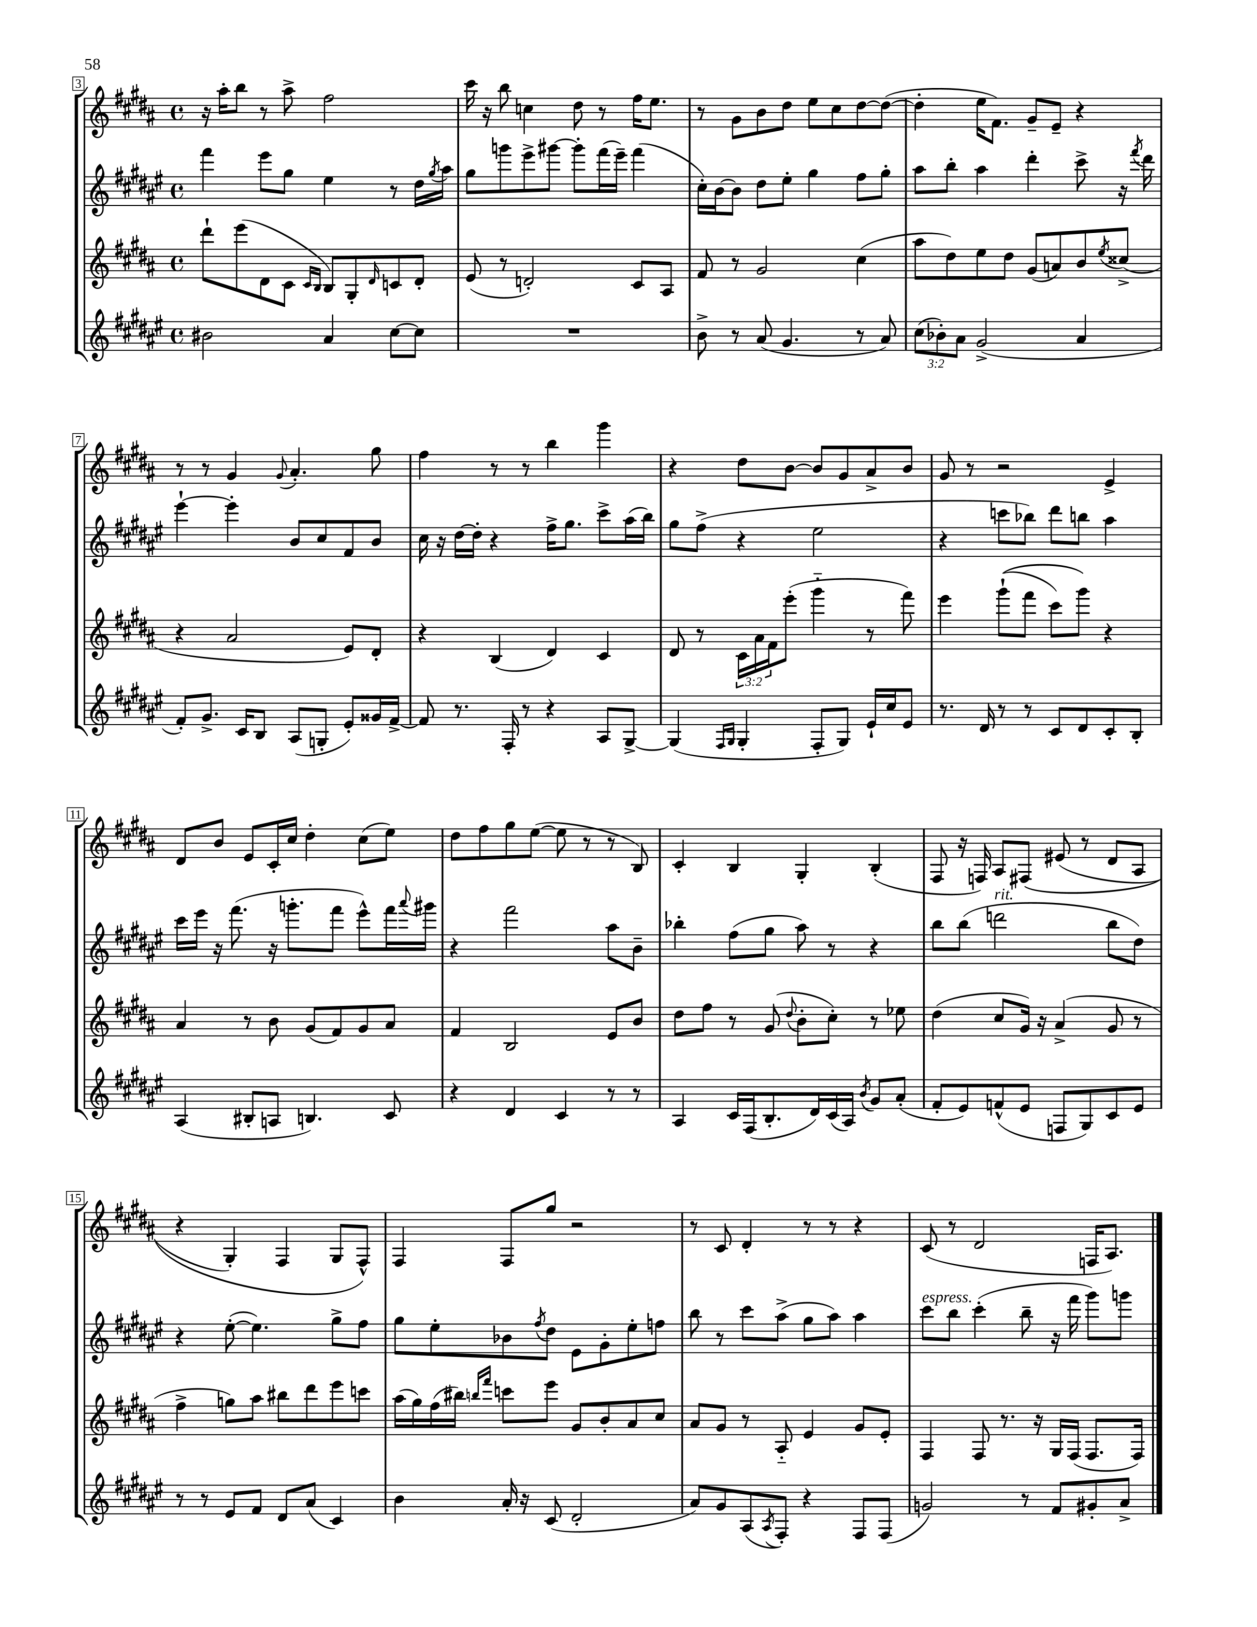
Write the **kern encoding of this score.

**kern	**kern	**kern	**kern
*staff4	*staff3	*staff2	*staff1
*clefG2	*clefG2	*clefG2	*clefG2
*k[f#c#g#d#a#e#]	*k[f#c#g#d#a#]	*k[f#c#g#d#a#e#]	*k[f#c#g#d#a#]
*M4/4	*M4/4	*M4/4	*M4/4
*met(c)	*met(c)	*met(c)	*met(c)
2b#\	8ddd#`\L	4fff#\	16r
.	.	.	16aa#'\LK
.	(8eee\	.	8bb\J
.	8d#\	8eee#\L	8r
.	8c#\J	8gg#\J	8aa#^\
.	16qqc#/LL	.	.
.	16qqB/JJ	.	.
4a#/	8B/L)	4ee#\	2ff#\
.	8G#'/	.	.
.	16qqd#/	.	.
[8cc#\L	8c/	8r	.
8cc#\]J	8d#'/J	16dd#\LL	.
.	.	8qgg#/	.
.	.	16aa#\JJ	.
=	=	=	=
1r	(8e/	8gg#\L	16ccc#\
.	.	.	16r
.	8r	8ggg\	8bb\
.	2d'/)	8eee#^\	4cc\
.	.	[8ggg#\J	.
.	.	8ggg#'\]L	8dd#\
.	.	(16fff#\L	8r
.	.	16eee#~\JJ)	.
.	8c#/L	(4fff#\	16ff#\LK
.	.	.	8.ee\J
.	8A#/J	.	.
=	=	=	=
8b^\	8f#/	16cc#'\LL)	8r
.	.	[16b\J	.
8r	8r	8b\]J	8g#\L
(8a#/	2g#/	8dd#\L	8b\
4.g#/	.	8ee#'\J	8dd#\J
.	.	4gg#\	8ee\L
.	.	.	8cc#\
8r	(4cc#\	8ff#\L	[8dd#\
8a#/)	.	8gg#'\J	(8dd#\_J
=	=	=	=
(12cc#\L	8aa#\L	8aa#\L	4dd#'\]
12b-'\)	.	.	.
.	8dd#\)	8bb'\J	.
12a#\J	.	.	.
(2g#^/	8ee\	4aa#\	16ee\LK
.	.	.	8.f#\J)
.	8dd#\J	.	.
.	(8g#/L	4ddd#'\	8g#~/L
.	8a/)	.	8e~/J
4a#/	8b/	8ccc#^\	4r
.	8qee/	.	.
.	(8cc##^/J	16r	.
.	.	8qfff#/	.
.	.	16ddd#\	.
=	=	=	=
8f#'/L)	4r	[4eee#`\	8r
8.g#^/J	.	.	8r
.	2a#/	4eee#'\]	4g#/
16c#/LK	.	.	.
8B/J	.	.	.
.	.	.	8qqg#/
(8A#/L	.	8b/L	4.a#'/
8G'/J	.	8cc#/	.
8e#'/L)	8e/L)	8f#/	.
16g##/L	8d#'/J	8b/J	8gg#\
[16f#^/JJ	.	.	.
=	=	=	=
8f#/]	4r	16cc#\	4ff#\
.	.	16r	.
8.r	.	[16dd#\LL	.
.	.	16dd#'\]JJ	.
.	(4B/	4r	8r
16F#'/	.	.	.
8r	.	.	8r
4r	4d#/)	16ff#^\LK	4bb\
.	.	8.gg#\J	.
8A#/L	4c#/	8ccc#^\L	4ggg#\
[8G#^/J	.	(16aa#\L	.
.	.	16bb\JJ)	.
=	=	=	=
(4G#/]	8d#/	8gg#\L	4r
.	8r	(8ff#^\J	.
16qqF#/LL	.	.	.
16qqG#/JJ	.	.	.
4G#'/	24c#\LL	4r	8dd#\L
.	24a#\	.	.
.	24f#\J	.	.
.	(8eee'\J	.	[8b\J
8F#'/L	4ggg#'~\	2ee#\	8b/]L
8G#/J)	.	.	8g#/
16e#`/LL	8r	.	8a#^/
16cc#/J	.	.	.
8e#/J	8fff#\)	.	8b/J
=	=	=	=
8.r	4eee\	4r	8g#/
.	.	.	8r
16d#/	.	.	.
8r	&((8ggg#`\L	8ccc\L	2r
8r	8fff#\J	8bb-\J)	.
8c#/L	8ccc#\L)	8ddd#\L	.
8d#/	8ggg#\J&)	8bb\J	.
8c#'/	4r	4aa#\	4e^/
8B'/J	.	.	.
=	=	=	=
(4A#/	4a#/	16ccc#\LL	8d#/L
.	.	16eee#\JJ	.
.	.	16r	8b/J
.	.	(8.fff#\	.
8B#'/L	8r	.	8e/L
8A/J	8b\	16r	16c#'/L
.	.	8.ggg'\L	16cc#/JJ
4.B/)	(8g#/L	.	4dd#'\
.	8f#/)	8fff#\J	.
.	8g#/	8eee#^^\L)	(8cc#\L
8c#/	8a#/J	16fff#\L	8ee\J)
.	.	8qqaaa#/	.
.	.	16ggg#\JJ	.
=	=	=	=
4r	4f#/	4r	8dd#\L
.	.	.	8ff#\
4d#/	2B/	2fff#\	8gg#\
.	.	.	([8ee\J
4c#/	.	.	8ee\]
.	.	.	8r
8r	8e/L	8aa#\L	8r
8r	8b/J	8b~\J	8B/)
=	=	=	=
4A#/	8dd#\L	4bb-'\	4c#'/
.	8ff#\J	.	.
16c#/LL	8r	(8ff#\L	4B/
(16F#/J	.	.	.
8.B'/	(8g#/	8gg#\J	.
.	8qqdd#/	.	.
.	8b'\L	8aa#\)	4G#'/
16d#/L)	.	.	.
(16c#/	8cc#'\J)	8r	.
16A#/JJ)	.	.	.
8qb/	.	.	.
8g#/L	8r	4r	(4B'/
(8a#'/J	8ee-\	.	.
=	=	=	=
8f#'/L	(4dd#\	8bb\L	8F#/
8e#/)	.	(8bb\J	16r
.	.	.	16F/)
(8f^^/	8cc#/L	2ddd\	8A#/L
8e#/J	16g#/Jk)	.	&(8F#/J
.	16r	.	.
8F/L	(4a#^/	.	(8e#/
8G#/)	.	.	8r
8c#/	8g#/	8bb\L	8d#/L
8e#/J	8r	8dd#\J)	8A#/J
=	=	=	=
8r	4ff#^\	4r	4r
8r	.	.	.
8e#/L	8gg\L)	([8ee#'\	4G#'/)
8f#/J	8aa#\J	4.ee#\])	.
8d#/L	8bb#\L	.	4F#/
(8a#/J	8ddd#\	.	.
4c#/)	8eee\	8gg#^\L	8G#/L
.	8ccc\J	8ff#\J	8F#^^/J&)
=	=	=	=
4b\	(16aa#\LL	8gg#\L	4F#/
.	16gg#\)	.	.
.	(16ff#\	8ee#'\	.
.	16bb#\JJ)	.	.
.	16qqbb/LL	.	.
.	16qqfff#/JJ	.	.
16a#'/	8ccc\L	8b-\	8F#/L
16r	.	.	.
.	.	8qff#/	.
(8c#/	8eee\J	8dd#\J	8gg#/J
2d#'/	8g#/L	8e#\L	2r
.	8b'/	8g#'\	.
.	8a#/	8ee#'\	.
.	8cc#/J	8ff\J	.
=	=	=	=
8a#/L)	8a#/L	8bb\	8r
8g#/	8g#/J	8r	8c#/
(8A#/	8r	8ccc#\L	4d#'/
8qA#/	.	.	.
8F#'/J)	8A#'~/	(8aa#^\J	.
4r	4e/	8gg#\L	8r
.	.	8aa#\J)	8r
8F#/L	8g#/L	4aa#\	4r
(8F#/J	8e'/J	.	.
=	=	=	=
2g/)	4F#/	8ccc#\L	(8c#/
.	.	8bb\J	8r
.	8F#/	(4ccc#'\	2d#/
.	8.r	.	.
8r	.	8bb~\	.
.	16r	.	.
8f#/L	16G#/LL	16r	.
.	(16F#/JJ	16fff#\	.
8g#'/	8.F#/L	8ggg#\L)	16F/LK
.	.	.	8.A#/J)
8a#^/J	.	8ggg\J	.
.	16F#/Jk)	.	.
==	==	==	==
*-	*-	*-	*-
